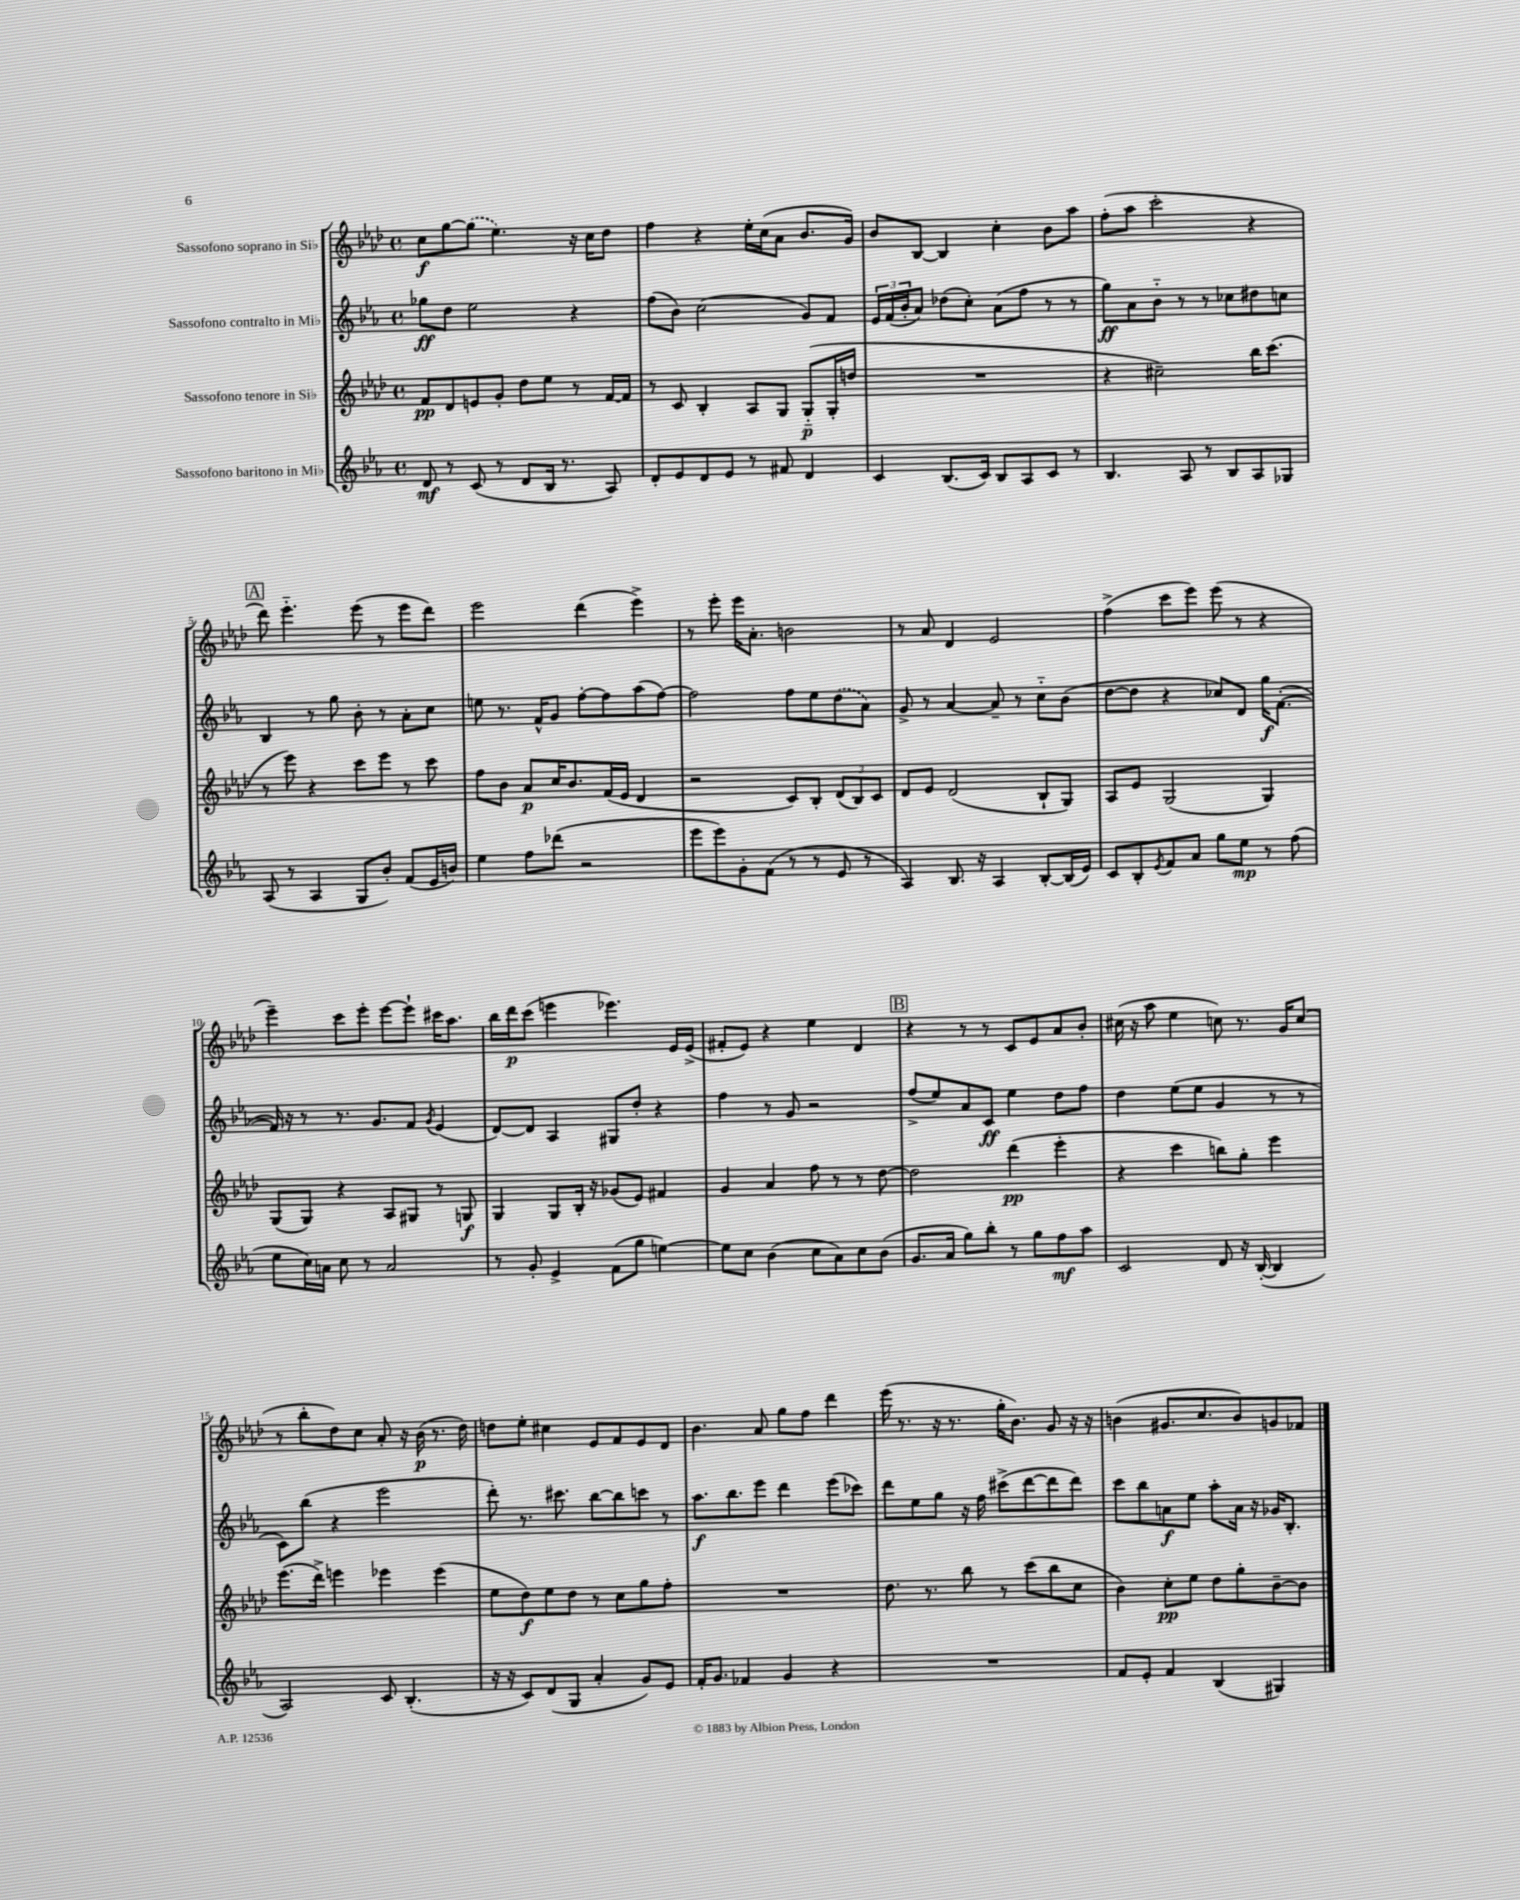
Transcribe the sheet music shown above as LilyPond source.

<<
\new StaffGroup <<
\new Staff = "s0" \with { instrumentName = "Sassofono soprano in Sib" } {
    \clef treble \key aes \major \defaultTimeSignature \time 4/4
    c''8\f g''8~ \once \slurDashed g''8( ees''4.) r16 c''16 des''8 |
    f''4 r4 ees''16-. c''16( aes'8 bes'8. g'16) |
    bes'8 bes8~ bes4 c''4-. bes'8 aes''8 |
    f''8-.( aes''8 c'''2-. r4 |
    \mark \markup { \box "A" } des'''8) ees'''4.-_ ees'''8( r8 ees'''8 des'''8) |
    ees'''2 des'''4( ees'''4->) |
    r8 ees'''8-. ees'''16 aes'8.-. b'2 |
    r8 aes'8 des'4 ees'2 |
    f''4->( c'''8 ees'''8) ees'''8( r8 r4 |
    ees'''4--) c'''8 ees'''8-. ees'''8~ ees'''8-! cis'''16 aes''8. |
    bes''16 des'''16\p c'''8( e'''4 ees'''4.) ees'16 ees'16->( |
    fis'8-. ees'8) r4 ees''4 des'4 |
    \mark \markup { \box "B" } r4 r8 r8 c'8 ees'8 aes'8 bes'8-. |
    cis''16( r16 aes''8 ees''4 c''8) r8. g'16 c''8( |
    r8 bes''8-. des''8) c''8 aes'8-. r16 bes'16\p( r8. des''16) |
    d''8 ees''8-. cis''4 ees'8 f'8 ees'8 des'8 |
    bes'4. aes'8 g''8 f''8 des'''4 |
    ees'''16( r8. r16 r8. g''16-. bes'8.) g'8 r16 r16 |
    b'4( gis'8. c''8. b'8) g'8 fes'8 \bar "|." |
}
\new Staff = "s1" \with { instrumentName = "Sassofono contralto in Mib" } {
    \clef treble \key ees \major \defaultTimeSignature \time 4/4
    ges''8\ff d''8 ees''2 r4 |
    f''8( bes'8) c''2( g'8) f'8 |
    \tuplet 3/2 { ees'16 f'16( bes'16-. } aes'8) des''8( c''8-.) aes'8( f''8 r8 r8 |
    g''8\ff) aes'8 bes'8-_ r8 r8 ces''8 dis''8 c''8 |
    \mark \markup { \box "A" } bes4 r8 g''8 bes'8-. r8 aes'8-. c''8 |
    e''8 r8. f'16-^ g'8 f''8~-. f''8 aes''8( f''8~) |
    f''2 f''8 ees''8 \once \slurDashed d''8( aes'8) |
    g'8-> r8 aes'4~ aes'8-- r8 c''8-_ bes'8( |
    d''8~ d''8 r4 ces''8) d'8 g''16\f f'8.~-.( |
    f'16) r16 r8 r8. g'8. f'8 \acciaccatura { g'8 } ees'4( |
    d'8~) d'8 aes4 gis8 d''8-. r4 |
    f''4 r8 g'8 r2 |
    \mark \markup { \box "B" } f''8->( ees''8) aes'8 c'8\ff ees''4 d''8 f''8 |
    d''4 ees''8( ees''8 g'4 r8 r8 |
    c'8) bes''8( r4 ees'''2 |
    d'''8-.) r8. cis'''8. bes''8~ bes''8 c'''8 r8 |
    aes''8.\f bes''8. ees'''8 d'''4 ees'''8( ces'''8) |
    d'''8 ees''8 g''8 r16 f''16 cis'''8->( d'''8~ d'''8 d'''8) |
    c'''8 bes''8 a'8\f ees''8 aes''8-. a'16 r16 ges'16 bes8.-. \bar "|." |
}
\new Staff = "s2" \with { instrumentName = "Sassofono tenore in Sib" } {
    \clef treble \key aes \major \defaultTimeSignature \time 4/4
    f'8\pp des'8 e'8 g'8-. des''8 ees''8 r8 f'16~ f'16 |
    r8 c'8 bes4-. aes8 g8 g8-_\p( g16-. d''16 |
    R1 |
    r4 cis''2--) bes''16 c'''8.( |
    \mark \markup { \box "A" } r8 ees'''8) r4 c'''8 ees'''8 r8 c'''8 |
    f''8 bes'8 aes'8\p c''16 bes'8. f'16( ees'16 des'4 |
    r2 c'8) bes8-. \tuplet 3/2 { des'8( bes8) c'8 } |
    des'8 ees'8 des'2( bes8-! g8) |
    aes8 ees'8 g2( g4) |
    g8( g8) r4 aes8 gis8 r8 g8\f |
    g4 g8 bes16-. r16 ges'8( ees'8) fis'4 |
    g'4 aes'4 f''8 r8 r8 des''8~ |
    \mark \markup { \box "B" } des''2 des'''4\pp( ees'''4-. |
    r4 c'''4 b''8) g''8-. ees'''4 |
    ees'''8.( des'''16->) e'''4 ees'''4 ees'''4( |
    ees''8 des''8\f) ees''8 des''8 r8 c''8 g''8 f''8-. |
    R1 |
    des''8. r8. bes''8 r8 c'''8( bes''8 c''8 |
    bes'4) c''8-.\pp ees''8 des''8 g''8-. bes'8~-- bes'8 \bar "|." |
}
\new Staff = "s3" \with { instrumentName = "Sassofono baritono in Mib" } {
    \clef treble \key ees \major \defaultTimeSignature \time 4/4
    d'8\mf r8 c'8( r8 d'8 bes16 r8. aes8) |
    d'8-. ees'8 d'8 ees'8 r8 fis'8 d'4 |
    c'4 bes8.( c'16) bes8 aes8 c'8 r8 |
    bes4. aes8 r8 bes8 aes8 ges8 |
    \mark \markup { \box "A" } aes8( r8 aes4 g8 bes'8-.) f'8( ees'16 b'16) |
    ees''4 f''8 des'''8( r2 |
    ees'''8 ees'''8) g'8-. f'8( r8 r8 ees'8 r8 |
    aes4) bes8. r16 aes4 bes8~-. bes16( ees'16) |
    c'8 bes8-. \acciaccatura { ees'8 } f'8 aes'8 g''8 ees''8\mp r8 f''8( |
    ees''8 c''16) a'16 c''8 r8 a'2 |
    r8 g'8-. ees'4-> f'8( g''8 e''4~) |
    e''8 c''8 bes'4( c''8 aes'8) c''8 bes'8( |
    \mark \markup { \box "B" } g'8. aes'16 g''8) bes''8-. r8 g''8 f''8\mf aes''8 |
    c'2 d'8 r16 bes16~-.( bes4 |
    aes2) c'8 bes4.-.( |
    r16 r16 c'8) d'8( g8 aes'4-. g'8) ees'8 |
    f'16-. g'8. fes'4 g'4 r4 |
    R1 |
    f'8 ees'8-. f'4 bes4( gis4) \bar "|." |
}
>>
>>
